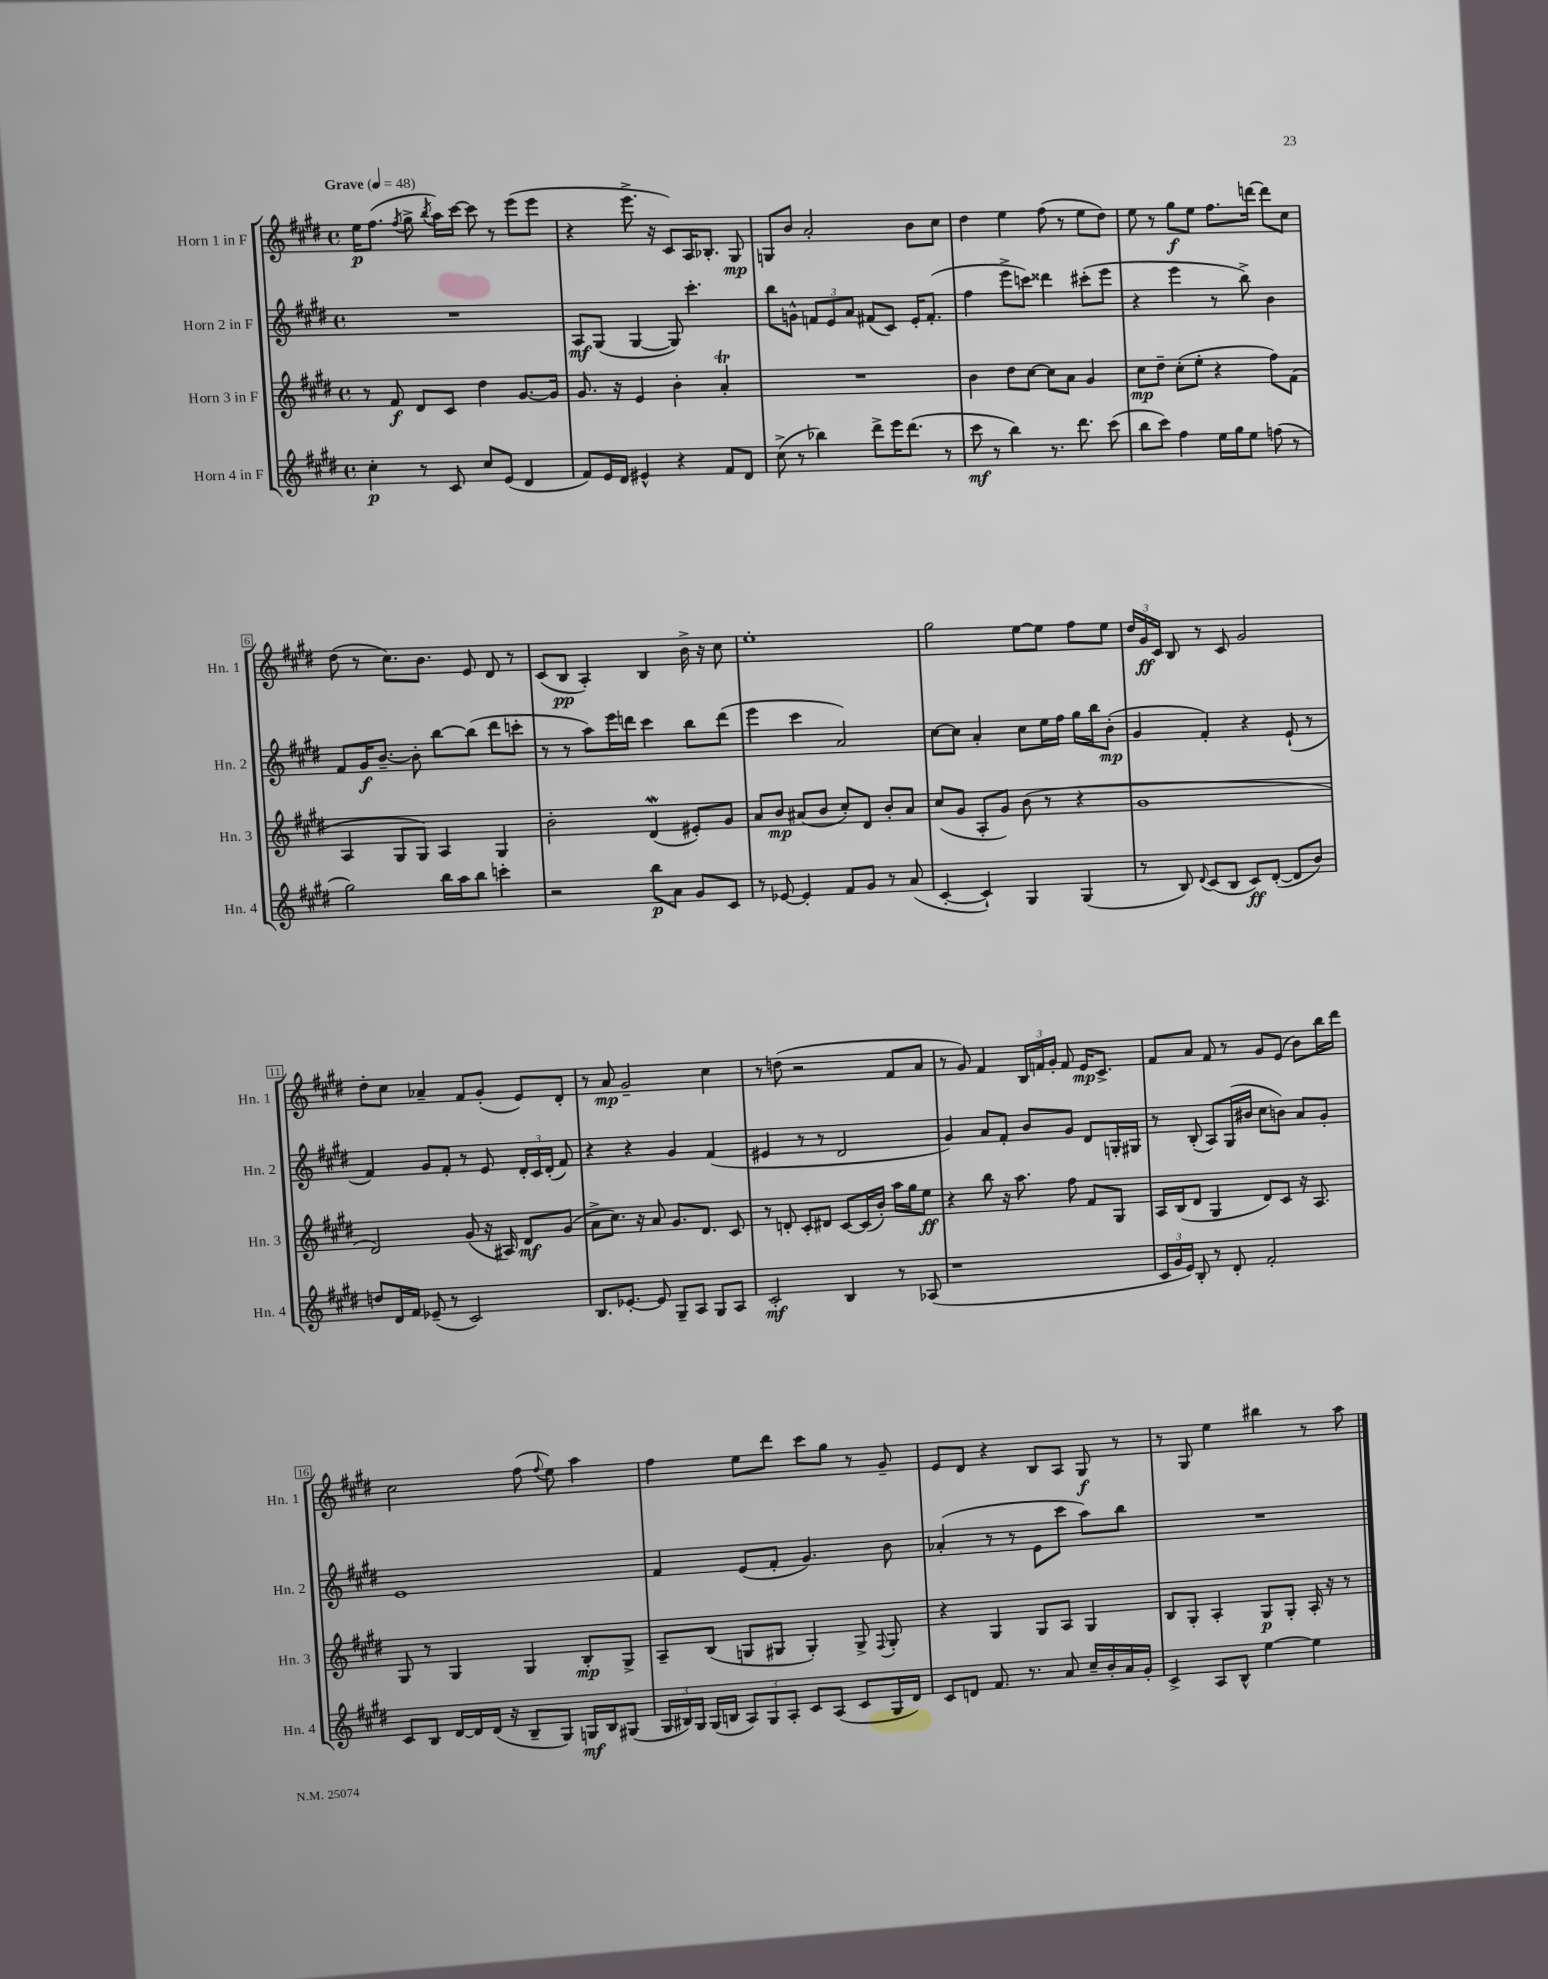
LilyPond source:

<<
\new StaffGroup <<
\new Staff = "s0" \with { instrumentName = "Horn 1 in F" shortInstrumentName = "Hn. 1" } {
    \clef treble \key e \major \defaultTimeSignature \time 4/4 \tempo "Grave" 4 = 48
    \autoBeamOff e''16[\p fis''8.]( \acciaccatura { fis''8 } gis''8-> \acciaccatura { b''8 } a''16[) cis'''16]~ cis'''8 r8 e'''8[( e'''8] |
    r4 e'''8.-> r16 cis'8[) a16 bes8.]-. gis8\mp |
    g8[ b'8] a'2-. b'8[ cis''8] |
    dis''4 e''4 fis''8( r8 e''8[ dis''8]) |
    e''8 r8 gis''8[\f e''8] fis''8.[ d'''16]~ d'''8[ cis''8] |
    dis''8( r8 cis''8.[) b'8.] e'8 dis'8 r8 |
    cis'8[( b8]\pp a4-.) b4 b'16-> r16 cis''8 |
    e''1-. |
    gis''2 e''8[~ e''8] fis''8[ e''8] |
    \tuplet 3/2 { dis''16[ gis'16\ff cis'16] } b8 r8 cis'8 gis'2 |
    dis''8[-. cis''8] aes'4-- fis'8[ gis'8]-.( e'8[) dis'8]-. |
    r8 a'8\mp gis'2-- cis''4 |
    r8 d''8( r2 fis'8[ a'8] |
    r8 gis'8) fis'4 \tuplet 3/2 { b16[ f'16 gis'16]-. } f'8 e'16[\mp cis'8.]-> |
    fis'8[ a'8] fis'8 r8 gis'8[ e'8]( b'8[) b''16 dis'''16] |
    cis''2 fis''8( \appoggiatura { fis''8 } e''8) a''4 |
    fis''4 e''8[ dis'''8] cis'''8[ gis''8] r8 gis'8-- |
    e'8[ dis'8] r4 b8[ a8] gis8\f r8 |
    r8 gis8 e''4 bis''4 r8 a''8 \bar "|." |
}
\new Staff = "s1" \with { instrumentName = "Horn 2 in F" shortInstrumentName = "Hn. 2" } {
    \clef treble \key e \major \defaultTimeSignature \time 4/4
    \autoBeamOff R1 |
    a8[\mf gis8]( gis4~ gis8) cis'''4.-. |
    b''8[ g'8]-^ \tuplet 3/2 { f'8[ e'8 a'8] } fis'8[( cis'8]) e'16[-. fis'8.]-.( |
    fis''4 e'''8[-> c'''8]) disis'''4 cis'''8[-.( e'''8] |
    r4 e'''4 r8 b''8->) b'4 |
    fis'8[ gis'16\f b'8.]~-- b'8-. b''8[~ b''8]( dis'''8[ c'''8]-. |
    r8 r8 a''8[) e'''16 d'''16] cis'''4 b''8[ d'''8]( |
    e'''4 cis'''4 a'2) |
    cis''8[~ cis''8] a'4-. cis''8[ e''16 fis''16] gis''16[ b''16 b'8]-.\mp( |
    gis'4 fis'4-.) r4 e'8-!( r8 |
    fis'4) gis'8[ fis'8]-. r8 e'8 \tuplet 3/2 { dis'16[-. cis'16 dis'16]-.( } fis'8) |
    r4 r4 gis'4 fis'4( |
    eis'4 r8 r8 dis'2 |
    gis'4) a'8[ fis'8]-. b'8[ gis'8] dis'8[ g16-. gis16] |
    r8 b8-.( a8[) gis16( bis'16] cis''8[ b'8]) a'8[ gis'8]-. |
    e'1 |
    fis'4 e'8[( fis'8]-. gis'4.) b'8 |
    aes'4-.( r8 r8 e'8[ cis'''8] a''8[) b''8] |
    R1 \bar "|." |
}
\new Staff = "s2" \with { instrumentName = "Horn 3 in F" shortInstrumentName = "Hn. 3" } {
    \clef treble \key e \major \defaultTimeSignature \time 4/4
    \autoBeamOff r8 fis'8\f dis'8[ cis'8] dis''4 gis'8.[~ gis'16] |
    gis'8. r16 e'4 b'4-. a'4-.\trill |
    R1 |
    b'4 dis''8[ cis''8]~ cis''8[ a'8] gis'4 |
    cis''8[\mp dis''8]-- cis''8[-.( e''8]-. r4 fis''8[) fis'8]( |
    a4 gis8[ gis8]) a4 gis4 |
    b'2-. dis'4\mordent( eis'8[-.) gis'8] |
    a'8[ b'8]\mp ais'8[( b'8] cis''8[-.) dis'8] b'8[-. ais'8] |
    cis''8[( gis'8] a8[-. gis'8]) b'8( r8 r4 |
    gis'1 |
    dis'2) gis'8( r16 ais16) dis'8[\mf gis'8]( |
    a'8[-> cis''8.]) r16 a'8 gis'8.[ dis'8.] cis'8 |
    r8 d'8-. cis'8[-. dis'8] cis'8[~ cis'16( b'16]-.) a''16[ gis''16 e''8]\ff |
    r4 b''8 r16 a''8. fis''8 fis'8[ gis8] |
    a16[ b16( dis'8] gis4 dis'8[) cis'8] r16 a8. |
    gis8 r8 gis4 gis4 b8[-.\mp gis8]-> |
    a8[-- b8]( g8[ gis8] gis4-.) gis8-> \appoggiatura { fis8 } gis8-. |
    r4 gis4 gis8[ a8] gis4 |
    b8[ gis8]-. a4-. gis8[\p gis8]-. a16-. r16 r8 \bar "|." |
}
\new Staff = "s3" \with { instrumentName = "Horn 4 in F" shortInstrumentName = "Hn. 4" } {
    \clef treble \key e \major \defaultTimeSignature \time 4/4
    \autoBeamOff cis''4-.\p r8 cis'8 cis''8[ e'8]( dis'4 |
    fis'8[) e'16 dis'16] eis'4-^ r4 fis'8[ dis'8] |
    cis''8->( r8 bes''4) dis'''8[-> e'''16 dis'''8.]( r8 |
    cis'''8\mf r8 b''4) r8. dis'''8. cis'''8( |
    b''8[ cis'''8]) fis''4 e''16[ gis''16 e''8] f''8( r8 |
    gis''2) b''16[ a''16 b''8] c'''4-. |
    r2 b''8[\p a'8] gis'8[ cis'8] |
    r8 ees'8~ ees'4-. fis'8[ gis'8] r8 a'8( |
    cis'4~-. cis'4-!) gis4 gis4( |
    r8 b8) \appoggiatura { dis'8 } cis'8[( b8] cis'8[\ff) dis'8]~-.( dis'8[ b'8]) |
    d''8[ dis'16 fis'16] ees'8--( r8 cis'2) |
    b8.[ ees'8.]~-. ees'8 gis8[-- a8] gis8[ a8] |
    cis'2-.\mf b4 r8 aes8( |
    r1 |
    \tuplet 3/2 { cis'16[ gis'16 e'16]) } b8-. r8 dis'8-. fis'2-. |
    cis'8[ b8] dis'16[~ dis'16 dis'16]( r16 b8[-- gis8]) g16[\mf b16 gis8]( |
    \tuplet 3/2 { gis16[ bis16) gis16] } gis16[( b16] \tuplet 3/2 { a8[) gis8 a8]-. } cis'8[ a8]( cis'8[ gis16 dis'16]) |
    cis'8[ d'8] fis'8. r8. a'8 cis''16[-- b'16-. a'16 gis'16]-. |
    cis'4-> a8[ b8]-^ e''4~ e''4 \bar "|." |
}
>>
>>
\layout { \context { \Score \override BarNumber.stencil = #(make-stencil-boxer 0.1 0.3 ly:text-interface::print) } }
